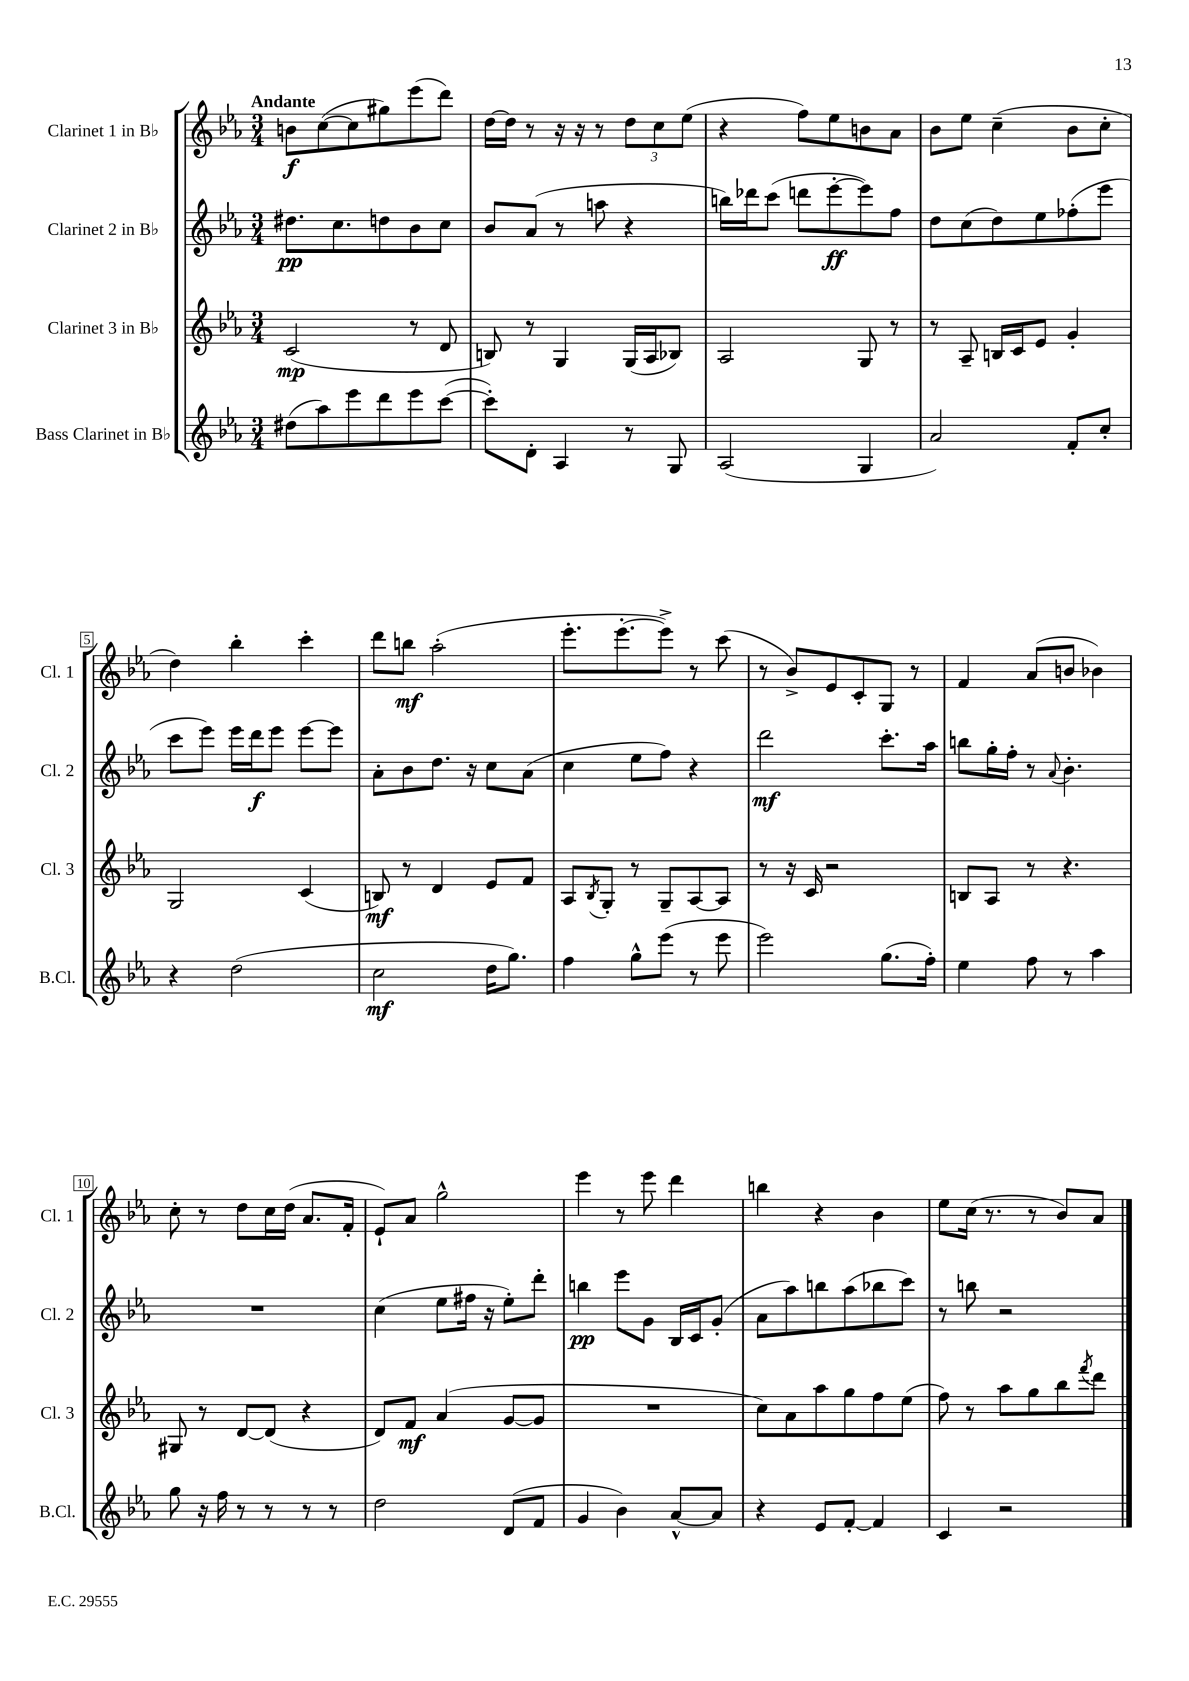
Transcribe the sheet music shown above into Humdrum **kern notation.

**kern	**kern	**kern	**kern
*staff4	*staff3	*staff2	*staff1
*clefG2	*clefG2	*clefG2	*clefG2
*k[b-e-a-]	*k[b-e-a-]	*k[b-e-a-]	*k[b-e-a-]
*M3/4	*M3/4	*M3/4	*M3/4
(8dd#	(2c	8.dd#	8b
8aa-)	.	.	([8cc
.	.	8.cc	.
8eee-	.	.	8cc]
8ddd	.	8dd	8gg#)
8eee-	8r	8b-	(8eee-
([8ccc	8d	8cc	8ddd)
=	=	=	=
8ccc'])	8B)	8b-	[16dd
.	.	.	16dd]
8d'	8r	(8a-	8r
4A-	4G	8r	16r
.	.	.	16r
.	.	8aa	8r
8r	(16G	4r	12dd
.	16A-	.	.
.	.	.	12cc
8G	8B-)	.	.
.	.	.	(12ee-
=	=	=	=
(2A-	2A-	16bb)	4r
.	.	16ddd-	.
.	.	(8ccc	.
.	.	8ddd	8ff)
.	.	[8eee-'	8ee-
4G	8G	8eee-])	8b
.	8r	8ff	8a-
=	=	=	=
2a-)	8r	8dd	8b-
.	8A-~	(8cc	8ee-
.	16B	8dd)	(4cc~
.	16c	.	.
.	8e-	8ee-	.
8f'	4g'	(8ff-'	8b-
8cc'	.	8eee-	8cc'
=	=	=	=
4r	2G	8ccc	4dd)
.	.	8eee-)	.
(2dd	.	16eee-	4bb-'
.	.	16ddd	.
.	.	8eee-	.
.	(4c	[8eee-	4ccc'
.	.	8eee-]	.
=	=	=	=
2cc	8B)	8a-'	8ddd
.	8r	8b-	8bb
.	4d	8.dd	(2aa-'
.	.	16r	.
16dd	8e-	8cc	.
8.gg)	.	.	.
.	8f	(8a-	.
=	=	=	=
4ff	8A-	4cc	8.eee-'
.	8qB-	.	.
.	8G'	.	.
.	.	.	[8.eee-'
8gg^^	8r	8ee-	.
(8eee-	8G~	8ff)	8eee-^])
8r	[8A-	4r	8r
8eee-	8A-]	.	(8ccc
=	=	=	=
2eee-)	8r	2ddd	8r
.	16r	.	8b-^)
.	16c	.	.
.	2r	.	8e-
.	.	.	8c'
(8.gg	.	8.ccc'	8G
.	.	.	8r
16ff')	.	16aa-	.
=	=	=	=
4ee-	8B	8bb	4f
.	8A-	16gg'	.
.	.	16ff'	.
8ff	8r	8r	(8a-
.	.	8qqa-	.
8r	4.r	4.b-'	8b
4aa-	.	.	4b-)
=	=	=	=
8gg	8G#	2.r	8cc'
16r	8r	.	8r
16ff	.	.	.
8r	[8d	.	8dd
8r	(8d]	.	16cc
.	.	.	(16dd
8r	4r	.	8.a-
8r	.	.	.
.	.	.	16f'
=	=	=	=
2dd	8d)	(4cc	8e-`)
.	8f	.	8a-
.	(4a-	8ee-	2gg^^
.	.	16ff#	.
.	.	16r	.
(8d	[8g	8ee-')	.
8f	8g]	8ddd'	.
=	=	=	=
4g	2.r	4bb	4eee-
4b-)	.	8eee-	8r
.	.	8g	8eee-
[8a-^^	.	16B-	4ddd
.	.	16c	.
8a-]	.	(8g'	.
=	=	=	=
4r	8cc)	8a-	4bb
.	8a-	8aa-)	.
8e-	8aa-	8bb	4r
[8f'	8gg	(8aa-	.
4f]	8ff	8bb-	4b-
.	(8ee-	8ccc)	.
=	=	=	=
4c	8ff)	8r	8ee-
.	8r	8bb	(16cc
.	.	.	8.r
2r	8aa-	2r	.
.	8gg	.	8r
.	8bb-	.	8b-)
.	8qfff	.	.
.	8ddd	.	8a-
==	==	==	==
*-	*-	*-	*-
